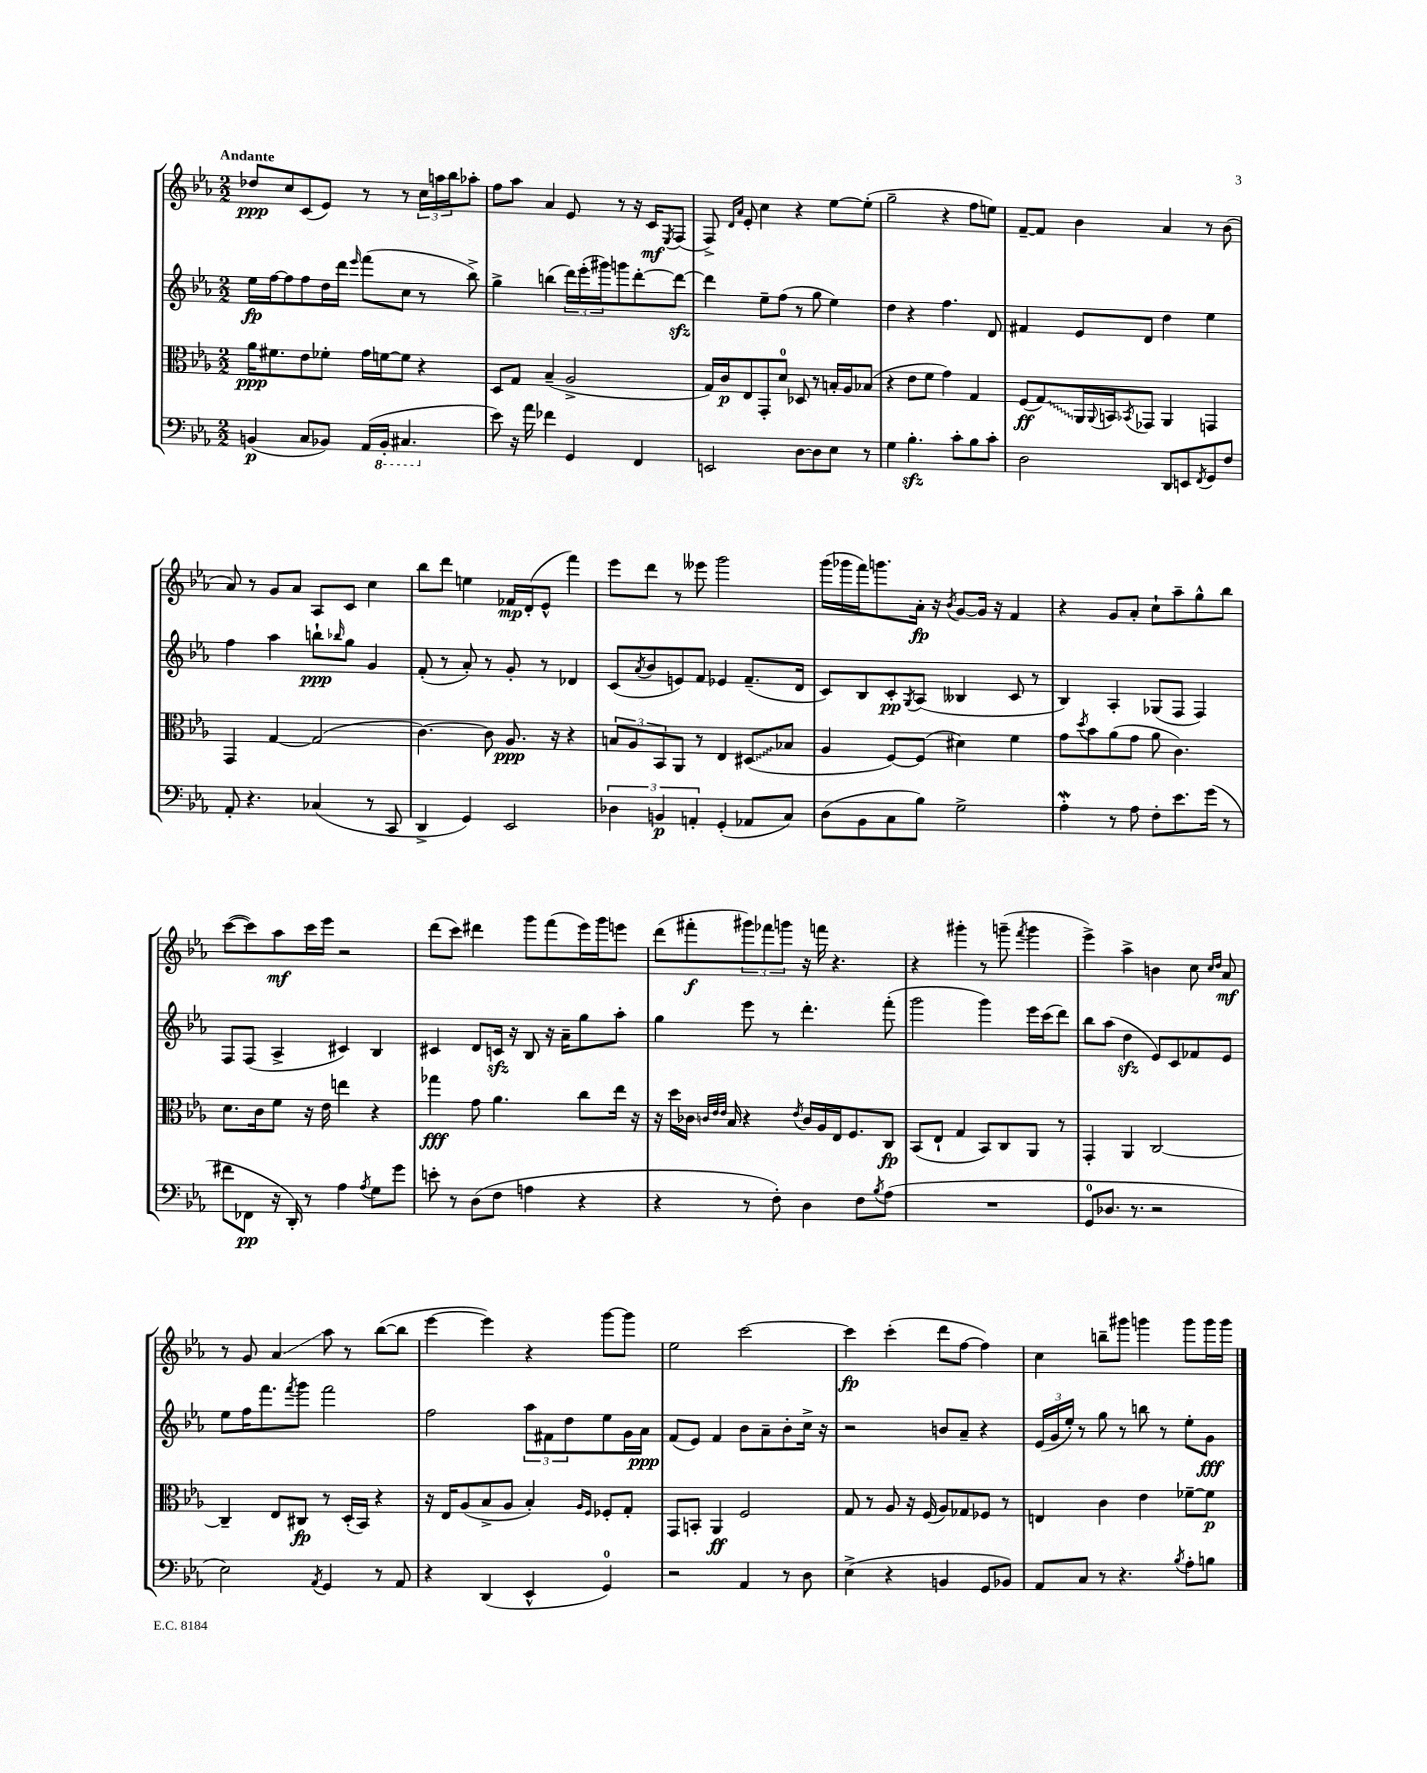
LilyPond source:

<<
\new StaffGroup <<
\new Staff = "s0" {
    \clef treble \key ees \major \numericTimeSignature \time 2/2 \tempo "Andante"
    des''8\ppp c''8 c'8( ees'8) r8 r8 \tuplet 3/2 { c''16 a''16 bes''16 } aes''8-. |
    f''8 aes''8 aes'4 ees'8 r8 r16 c'16\mf \acciaccatura { ees8 } f8( |
    f8->) \grace { d'16 aes'16 } ees'8-. c''4 r4 ees''8~ ees''8-.( |
    g''2-- r4 f''8 e''8) |
    f'8~-- f'8 bes'4 aes'4 r8 bes'8( |
    aes'8) r8 g'8 aes'8 aes8 c'8 c''4 |
    bes''8 d'''8 e''4 fes'16\mp d'16-.( ees'8-^ f'''4) |
    ees'''8 d'''8 r8 eeses'''8 g'''2 |
    g'''16( ges'''16 f'''16) g'''8. aes'16-.\fp r16 \acciaccatura { bes'8 } g'8~ g'16 r16 f'4 |
    r4 g'8 aes'8-. c''8-! aes''8-- g''8-^ bes''8 |
    c'''8~( c'''8) aes''8\mf c'''16 ees'''16 r2 |
    d'''8( c'''8) dis'''4 g'''8 f'''8( ees'''16) g'''16 e'''8 |
    d'''8( fis'''8-.\f \tuplet 3/2 { gis'''8) fes'''8 g'''8 } r16 f'''16 r4. |
    r4 gis'''4-. r8 g'''8--( \acciaccatura { f'''8 } g'''4 |
    ees'''4->) aes''4-> b'4 c''8 \grace { c''16 d''16 } aes'8\mf |
    r8 g'8 aes'4\glissando aes''8 r8 bes''8~( bes''8 |
    ees'''4~ ees'''4) r4 g'''8~ g'''8 |
    ees''2 c'''2~ |
    c'''4\fp c'''4-.( d'''8 f''8~ f''4) |
    c''4 b''8-- gis'''8 g'''4 g'''8 g'''16 g'''16 \bar "|." |
}
\new Staff = "s1" {
    \clef treble \key ees \major \numericTimeSignature \time 2/2
    ees''16\fp f''16~ f''8 f''8 d''16 d'''16 \grace { ees'''16 } f'''8( c''8 r8 bes''8->) |
    g''4-> b''4( \tuplet 3/2 { d'''16) ees'''16-.( gis'''16) } g'''8 d'''8~-. d'''8~\sfz |
    d'''4 ees''8-- f''8( r8 g''8 ees''4) |
    d''4 r4 f''4. d'8 |
    fis'4 ees'8 d'8 d''4 ees''4 |
    f''4 aes''4 b''8-!\ppp \grace { bes''16 } g''8 g'4 |
    f'8-.( r8 aes'8-.) r8 g'8-. r8 des'4 |
    c'8( \acciaccatura { aes'8 } bes'8 e'8) f'8 ees'4 f'8.--( d'16 |
    c'8) bes8 c'8-.\pp \acciaccatura { g8 } aes8( beses4 c'8 r8 |
    bes4) aes4-. ges8( f8 f4) |
    f8 f8( aes4-> cis'4) bes4 |
    cis'4 d'8 c'16\sfz r16 bes8 r16 aes'16-- g''8 aes''8-. |
    g''4 ees'''8 r8 d'''4.-. f'''8-.( |
    g'''2 g'''4) ees'''16 c'''16( d'''8) |
    bes''8 aes''8( d''4\sfz ees'8) c'8 fes'8 ees'8 |
    ees''8 f''16 f'''8. \acciaccatura { f'''8 } g'''8 f'''2 |
    f''2 \tuplet 3/2 { aes''8 fis'8 d''8 } ees''8 g'16 aes'16\ppp |
    f'8( ees'8) f'4 bes'8 aes'8-- bes'8-. c''16-> r16 |
    r2 b'8 aes'8-- r4 |
    \tuplet 3/2 { ees'16( g'16 ees''16-.) } r8 g''8 r8 b''8 r8 ees''8-. g'8\fff \bar "|." |
}
\new Staff = "s2" {
    \clef alto \key ees \major \numericTimeSignature \time 2/2
    aes'16\ppp fis'8. ees'8 fes'8-. g'16 f'16~ f'8 r4 |
    d8 g8 bes4--( aes2-> |
    g16) c'16\p ees8 g,8-. d'8-0 des8 r8 b16-. aes16 bes8( |
    r4 ees'8 f'8 g'4) g4 |
    f8\ff( \once \override Glissando.style = #'zigzag g8\glissando) aes,16 \appoggiatura { aes,8 } b,16 \acciaccatura { bes,8 } ges,8 aes,4 g,4 |
    g,4 g4~ g2( |
    c'4.~) c'8 aes8.\ppp r16 r4 |
    \tuplet 3/2 { b8 aes8 bes,8 } aes,8 r8 ees4 \once \override Glissando.style = #'zigzag dis8\glissando( bes8 |
    aes4 f8~) f8( dis'4) f'4 |
    g'8 \acciaccatura { d''8 } bes'8 aes'8( g'8 aes'8 c'4.) |
    d'8. c'16 f'8 r16 ees'16 e''4 r4 |
    ges''4\fff g'8 aes'4. c''8 ees''16 r16 |
    r16 d''16 ces'16 \grace { c'32 ees'32 ees'32 } bes16 r4 \acciaccatura { ees'8 } c'16 aes16 ees16 f8. c8\fp |
    bes,8( ees8-! g4 bes,8) c8 aes,8 r8 |
    g,4-. aes,4 c2~ |
    c4-- ees8 cis8\fp r8 d16-.( bes,16) r4 |
    r16 ees16 aes8( bes8-> aes8 bes4-.) \grace { aes16 f16 } fes8-. g8-. |
    g,8 b,8-. aes,4\ff f2 |
    g8 r8 aes8 r16 f16( aes8) ges8 fes8 r8 |
    e4 c'4 ees'4 fes'8~-- fes'8\p \bar "|." |
}
\new Staff = "s3" {
    \clef bass \key ees \major \numericTimeSignature \time 2/2
    b,4\p( c8 bes,8) aes,16( \ottava #-1 bes,,16-. cis,4. \ottava #0 |
    ees'8) r16 aes'16 fes'4 g,4 f,4 |
    e,2 d8~ d8 ees8 r8 |
    g4 bes4.-.\sfz c'8-. bes8 c'8-. |
    d2 d,8 e,8 \acciaccatura { f,8 } g,8 f8 |
    aes,8-. r4. ces4( r8 c,8 |
    d,4-> g,4) ees,2 |
    \tuplet 3/2 { des4 b,4\p a,4-. } g,4-.( aes,8 c8) |
    d8( bes,8 c8 bes8) g2-> |
    aes4-.\mordent r8 aes8 f8-. ees'8. g'16( r8 |
    fis'8 fes,8\pp r16 d,16-.) r8 aes4 \acciaccatura { aes8 } g8 g'8 |
    e'8-. r8 d8( f8 a4 r4 |
    r4 r8 f8-.) d4 f8 \acciaccatura { bes8 } aes8( |
    R1 |
    g,8-0 des8. r8. r2 |
    ees2) \acciaccatura { aes,8 } g,4 r8 aes,8 |
    r4 d,4( ees,4-^ g,4-0) |
    r2 aes,4 r8 d8 |
    ees4->( r4 b,4 g,8 bes,8) |
    aes,8 c8 r8 r4. \acciaccatura { bes8 } aes8-. b8 \bar "|." |
}
>>
>>
\layout { \context { \Score \remove "Bar_number_engraver" } }
